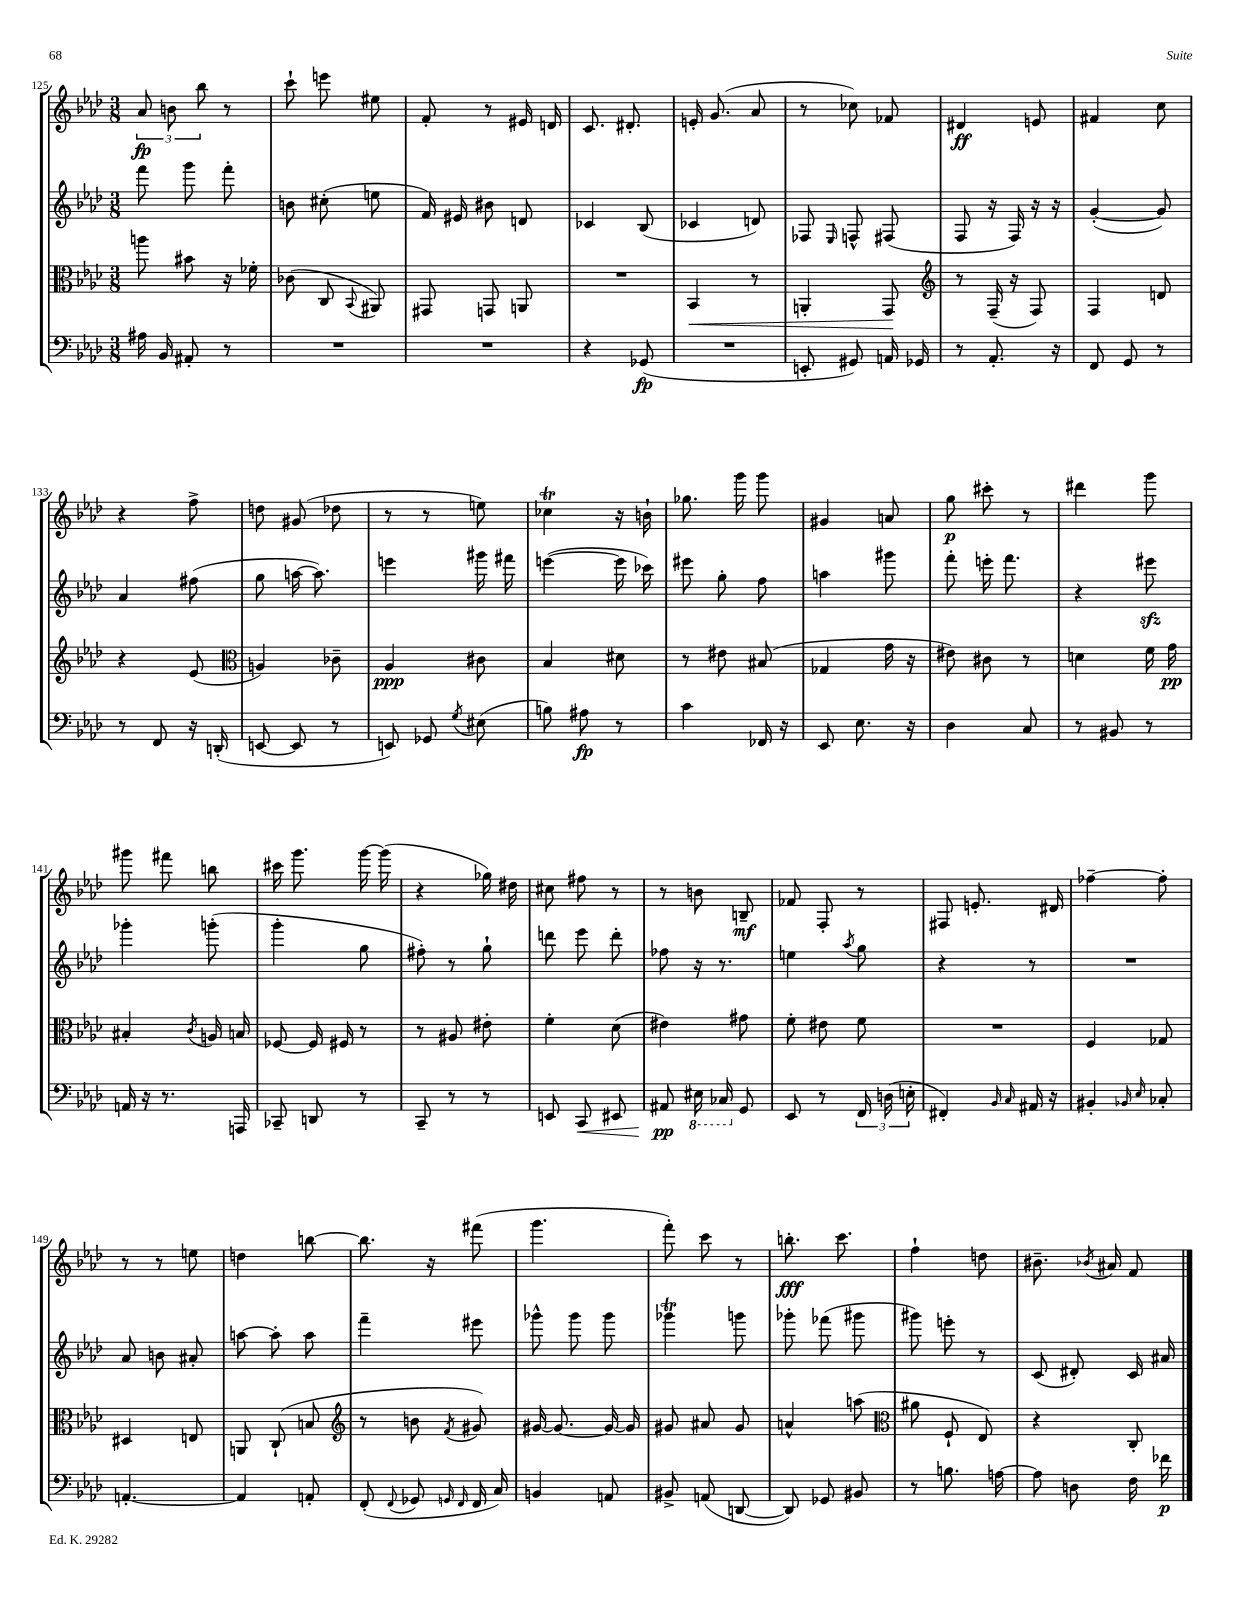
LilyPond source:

<<
\new StaffGroup <<
\new Staff = "s0" {
    \clef treble \key aes \major \numericTimeSignature \time 3/8
    \autoBeamOff \tuplet 3/2 { aes'8\fp b'8 bes''8 } r8 |
    c'''8-! e'''8 eis''8 |
    f'8-. r8 eis'16 d'16 |
    c'8. dis'8.-. |
    e'16-. g'8.( aes'8 |
    r8 ces''8) fes'8 |
    dis'4\ff e'8 |
    fis'4 c''8 |
    r4 f''8-> |
    d''8 gis'8( des''8 |
    r8 r8 e''8) |
    ces''4\trill r16 b'16-! |
    ges''8. g'''16 g'''8 |
    gis'4 a'8 |
    g''8\p cis'''8-. r8 |
    dis'''4 g'''8 |
    gis'''8 fis'''8 b''8 |
    cis'''16 g'''8. g'''16~ g'''16( |
    r4 ges''16) dis''16 |
    cis''8 fis''8 r8 |
    r8 b'8 b8--\mf |
    fes'8 f8-. r8 |
    fis8 e'8.-. dis'16 |
    fes''4~-- fes''8-. |
    r8 r8 e''8 |
    d''4 b''8~ |
    b''8. r16 fis'''8( |
    g'''4. |
    f'''8-.) c'''8 r8 |
    b''8.-.\fff c'''8. |
    f''4-! d''8 |
    bis'8.-- \acciaccatura { bes'8 } ais'16 f'8 \bar "|." |
}
\new Staff = "s1" {
    \clef treble \key aes \major \numericTimeSignature \time 3/8
    \autoBeamOff f'''8 g'''8 f'''8-. |
    b'8 cis''8-.( e''8 |
    f'16) eis'16 bis'8 d'8 |
    ces'4 bes8( |
    ces'4 d'8) |
    fes8 \grace { ees16 } f8-^ fis8( |
    f8 r16 f16) r16 r16 |
    g'4~-.( g'8) |
    aes'4 fis''8( |
    g''8 a''16~ a''8.) |
    e'''4 gis'''16 fis'''16 |
    e'''4~( e'''16 ces'''16) |
    eis'''8 g''8-. f''8 |
    a''4 gis'''8 |
    f'''8-. e'''16-. f'''8. |
    r4 eis'''8\sfz |
    ges'''4-. g'''8-.( |
    g'''4-. g''8 |
    fis''8-.) r8 g''8-! |
    d'''8 ees'''8 d'''8-. |
    fes''8 r16 r8. |
    e''4 \acciaccatura { aes''8 } g''8 |
    r4 r8 |
    R4. |
    aes'8 b'8 ais'8-. |
    a''8~ a''8-. a''8 |
    f'''4-- eis'''8 |
    ges'''8-^ ges'''8 ges'''8 |
    ges'''4\trill g'''8 |
    ges'''8-. fes'''8( gis'''8 |
    gis'''8) e'''8-. r8 |
    c'8( dis'8-.) c'16 ais'16 \bar "|." |
}
\new Staff = "s2" {
    \clef alto \key aes \major \numericTimeSignature \time 3/8
    \autoBeamOff a''8 bis'8 r16 fes'16-. |
    ces'8( c8 \appoggiatura { bes,8 } ais,8) |
    gis,8 g,8 a,8 |
    R4. |
    bes,4\< r8 |
    a,4-. g,8\! |
    \clef treble r8 f16--( r16 f8) |
    f4 d'8 |
    r4 ees'8( |
    \clef alto a4) ces'8-- |
    aes4\ppp cis'8 |
    bes4 dis'8 |
    r8 eis'8 bis8( |
    ges4 g'16 r16 |
    eis'8) cis'8 r8 |
    d'4 f'16 g'16\pp |
    bis4-. \acciaccatura { c'8 } a16 b16 |
    fes8~ fes16 fis16 r8 |
    r8 ais8 eis'8-. |
    f'4-. des'8( |
    eis'4) gis'8 |
    f'8-. eis'8 f'8 |
    R4. |
    f4 ges8 |
    dis4 e8 |
    a,8 c8-!( b8 |
    \clef treble r8 b'8 \acciaccatura { f'8 } gis'8) |
    gis'16~ gis'8.~ gis'16~ gis'16 |
    gis'8 ais'8 gis'8 |
    a'4-^ a''8( |
    \clef alto ais'8 f8-! ees8) |
    r4 c8-. \bar "|." |
}
\new Staff = "s3" {
    \clef bass \key aes \major \numericTimeSignature \time 3/8
    \autoBeamOff ais16 bes,16 ais,8-. r8 |
    R4. |
    R4. |
    r4 ges,8\fp( |
    R4. |
    e,8-. gis,8) a,16 ges,16 |
    r8 aes,8.-. r16 |
    f,8 g,8 r8 |
    r8 f,8 r16 d,16-.( |
    e,8~ e,8 r8 |
    e,8) ges,8 \acciaccatura { g8 } eis8( |
    b8) ais8\fp r8 |
    c'4 fes,16 r16 |
    ees,8 ees8. r16 |
    des4 c8 |
    r8 bis,8 r8 |
    a,16 r16 r8. a,,16 |
    ces,8-- d,8 r8 |
    c,8-- r8 r8 |
    e,8 c,8\< eis,8 |
    ais,8\pp\! \ottava #-1 eis,16 ces,16 \ottava #0 g,8 |
    ees,8 r8 \tuplet 3/2 { f,16 d16( e16-. } |
    fis,4-.) \grace { bes,16 c16 } ais,16 r16 |
    bis,4-. \grace { bes,16 ees16 } ces8-. |
    a,4.~-. |
    a,4 a,8-. |
    f,8-.( \appoggiatura { f,8 } ges,8 \grace { g,16 f,16 } f,16 c16) |
    b,4 a,8 |
    bis,8-> a,8( d,8~ |
    d,8) ges,8 bis,8 |
    r8 b8. a16~ |
    a8 d8 f16 fes'16\p \bar "|." |
}
>>
>>
\layout { \context { \Score currentBarNumber = #125 } }
